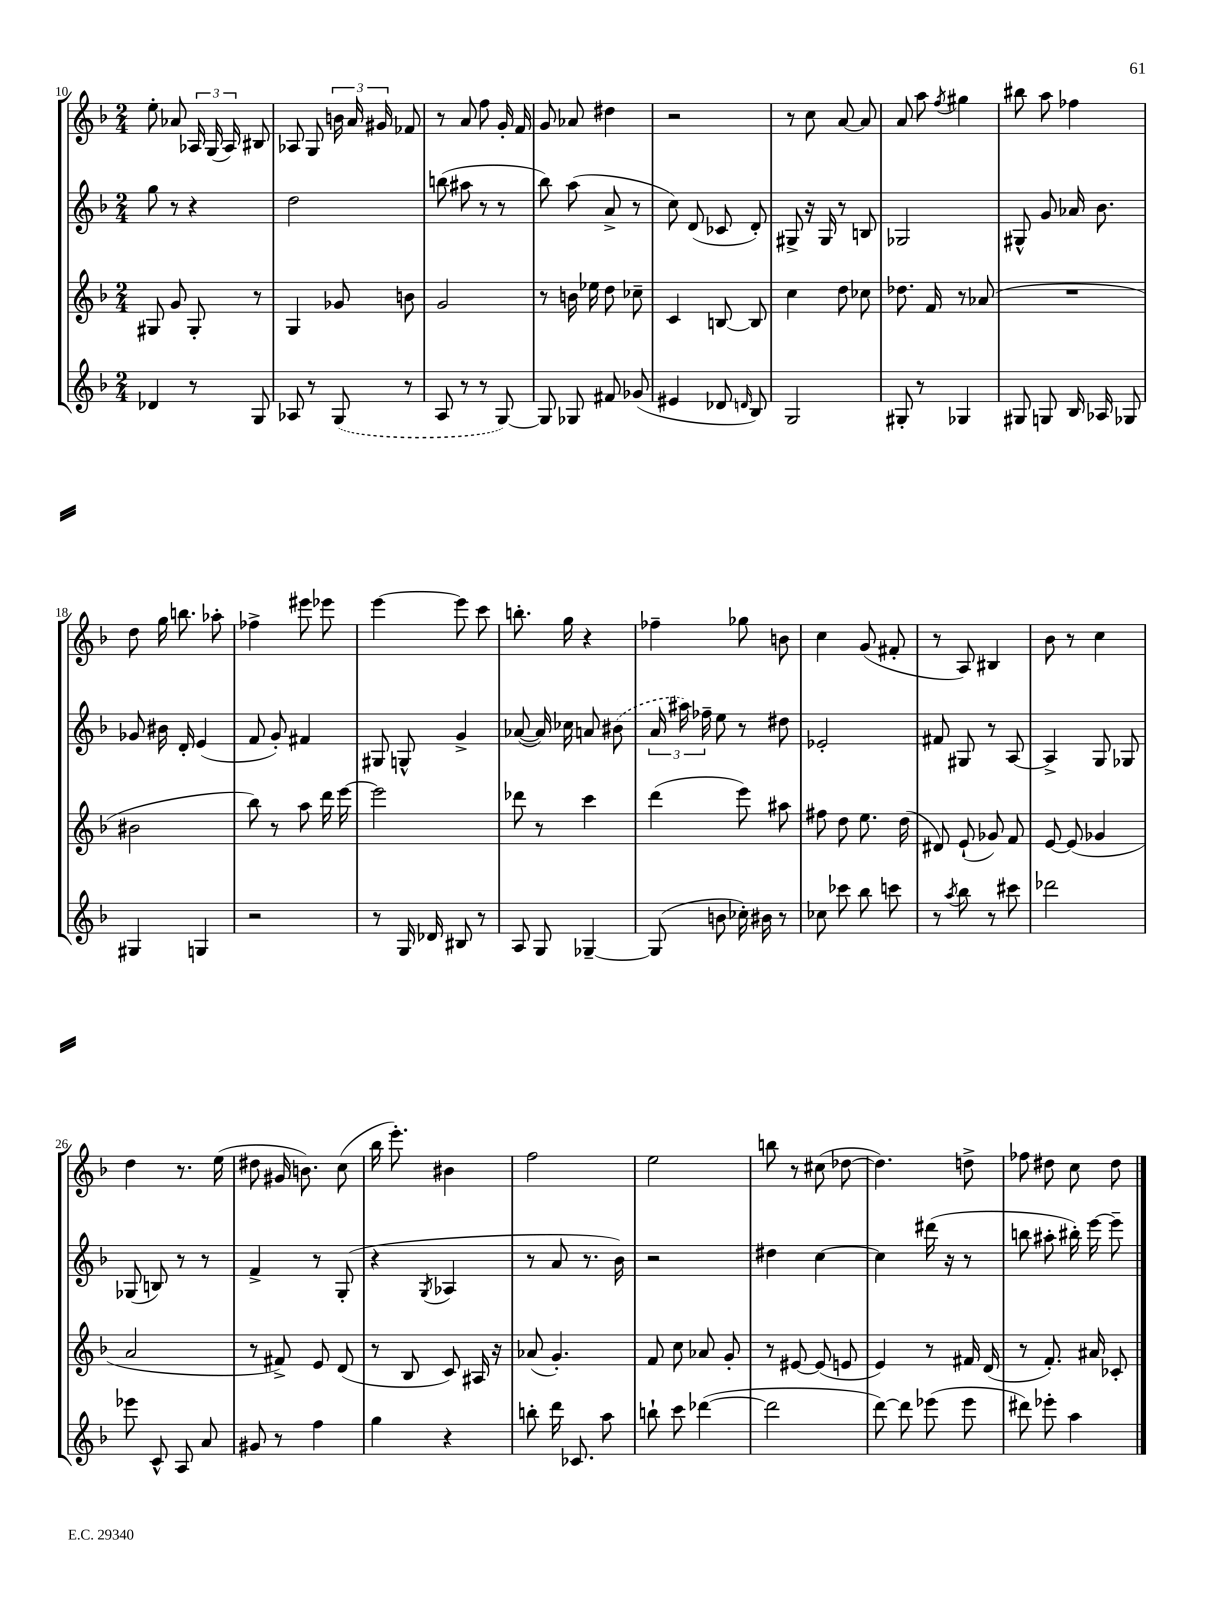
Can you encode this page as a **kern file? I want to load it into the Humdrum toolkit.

**kern	**kern	**kern	**kern
*staff4	*staff3	*staff2	*staff1
*clefG2	*clefG2	*clefG2	*clefG2
*k[b-]	*k[b-]	*k[b-]	*k[b-]
*M2/4	*M2/4	*M2/4	*M2/4
4d-/	8G#/	8gg\	8ee'\
.	8g/	8r	8a-/
8r	8G#'/	4r	24A-/
.	.	.	(24G/
.	.	.	24A-/)
8G/	8r	.	8B#/
=	=	=	=
8A-/	4G/	2dd\	8A-/
8r	.	.	8G/
(8G/	8g-/	.	24b\
.	.	.	24a/
.	.	.	24g#/
8r	8b\	.	8f-/
=	=	=	=
8A/	2g/	(8bb\	8r
8r	.	8aa#\	8a/
8r	.	8r	8ff\
[8G/)	.	8r	16g'/
.	.	.	16f/
=	=	=	=
8G/]	8r	8bb-\)	8g/
8G-/	16b\	(8aa\	8a-/
.	16ee-\	.	.
8f#/	8dd\	8a^/	4dd#\
(8g-/	8cc-~\	8r	.
=	=	=	=
4e#/	4c/	8cc\)	2r
.	.	(8d/	.
8d-/	[8B/	8c-/	.
16qqd/	.	.	.
8B-/)	8B/]	8d'/)	.
=	=	=	=
2G/	4cc\	8G#^/	8r
.	.	16r	8cc\
.	.	16G#/	.
.	8dd\	8r	[8a/
.	8cc-\	8B/	8a/]
=	=	=	=
8G#'/	8.dd-\	2G-/	8a/
8r	.	.	8aa\
.	16f/	.	.
.	.	.	8qff/
4G-/	8r	.	4gg#\
.	(8a-/	.	.
=	=	=	=
8G#/	2r	8G#^^/	8bb#\
8G/	.	8g/	8aa\
16B-/	.	16a-/	4ff-\
16A-/	.	8.b-\	.
8G-/	.	.	.
=	=	=	=
4G#/	2b#\	8g-/	8dd\
.	.	16b#\	16gg\
.	.	16d'/	8.bb\
4G/	.	(4e/	.
.	.	.	8aa-'\
=	=	=	=
2r	8bb-\)	8f/	4ff-^\
.	8r	8g'/)	.
.	8aa\	4f#/	8eee#\
.	16ddd\	.	8eee-\
.	[16eee\	.	.
=	=	=	=
8r	2eee\]	8G#/	[4eee\
16G/	.	8G^^/	.
16d-/	.	.	.
8B#/	.	4g^/	8eee\]
8r	.	.	8ccc\
=	=	=	=
8A/	8ddd-\	([8a-/	8.bb'\
8G/	8r	16a-/])	.
.	.	16cc-\	16gg\
[4G-~/	4ccc\	8a/	4r
.	.	(8b#\	.
=	=	=	=
(8G-/]	(4ddd\	24a/	4ff-~\
.	.	24aa#\)	.
.	.	24ff-~\	.
8b\	.	8ee\	.
16cc-'\)	8eee\)	8r	8gg-\
16b#\	.	.	.
8r	8aa#\	8dd#\	8b\
=	=	=	=
8cc-\	8ff#\	2e-'/	4cc\
8ccc-\	8dd\	.	.
8bb-\	8.ee\	.	(8g/
8ccc\	.	.	8f#'/
.	(16dd\	.	.
=	=	=	=
8r	8d#/)	8f#/	8r
8qaa/	.	.	.
8bb-\	(8e`/	8G#/	8A/)
8r	8g-/)	8r	4B#/
8ccc#\	8f/	[8A/	.
=	=	=	=
2ddd-\	[8e/	4A^/]	8b-\
.	(8e/]	.	8r
.	4g-/	8G/	4cc\
.	.	8G-/	.
=	=	=	=
8eee-\	2a/	(8G-/	4dd\
8c^^/	.	8B/)	.
8A/	.	8r	8.r
8a/	.	8r	.
.	.	.	(16ee\
=	=	=	=
8g#/	8r	4f^/	8dd#\
8r	8f#^/)	.	16g#/
.	.	.	8.b\)
4ff\	8e/	8r	.
.	(8d/	(8G'/	(8cc\
=	=	=	=
4gg\	8r	4r	16bb-\
.	.	.	8.eee'\)
.	8B-/	.	.
.	.	8qG/	.
4r	8c/)	4A-/	4b#\
.	16A#/	.	.
.	16r	.	.
=	=	=	=
8bb'\	(8a-/	8r	2ff\
16ddd\	4.g'/)	8a/	.
8.c-/	.	.	.
.	.	8.r	.
8aa\	.	.	.
.	.	16b-\)	.
=	=	=	=
8bb`\	8f/	2r	2ee\
8ccc\	8cc\	.	.
([4ddd-\	8a-/	.	.
.	8g'/	.	.
=	=	=	=
2ddd-\]	8r	4dd#\	8bb\
.	[8e#/	.	8r
.	(8e#/]	[4cc\	(8cc#\
.	8e/	.	[8dd-\
=	=	=	=
[8ddd\)	4e/)	4cc\]	4.dd-\])
8ddd\]	.	.	.
(8eee-\	8r	(16ddd#\	.
.	.	16r	.
8eee-\	16f#/	8r	8dd^\
.	(16d/	.	.
=	=	=	=
8ddd#\)	8r	8bb\	8ff-\
8eee-'\	8.f'/)	8aa#'\	8dd#\
4aa\	.	16bb#'\)	8cc\
.	16a#/	[16eee\	.
.	8c-'/	8eee~\]	8dd#\
==	==	==	==
*-	*-	*-	*-
